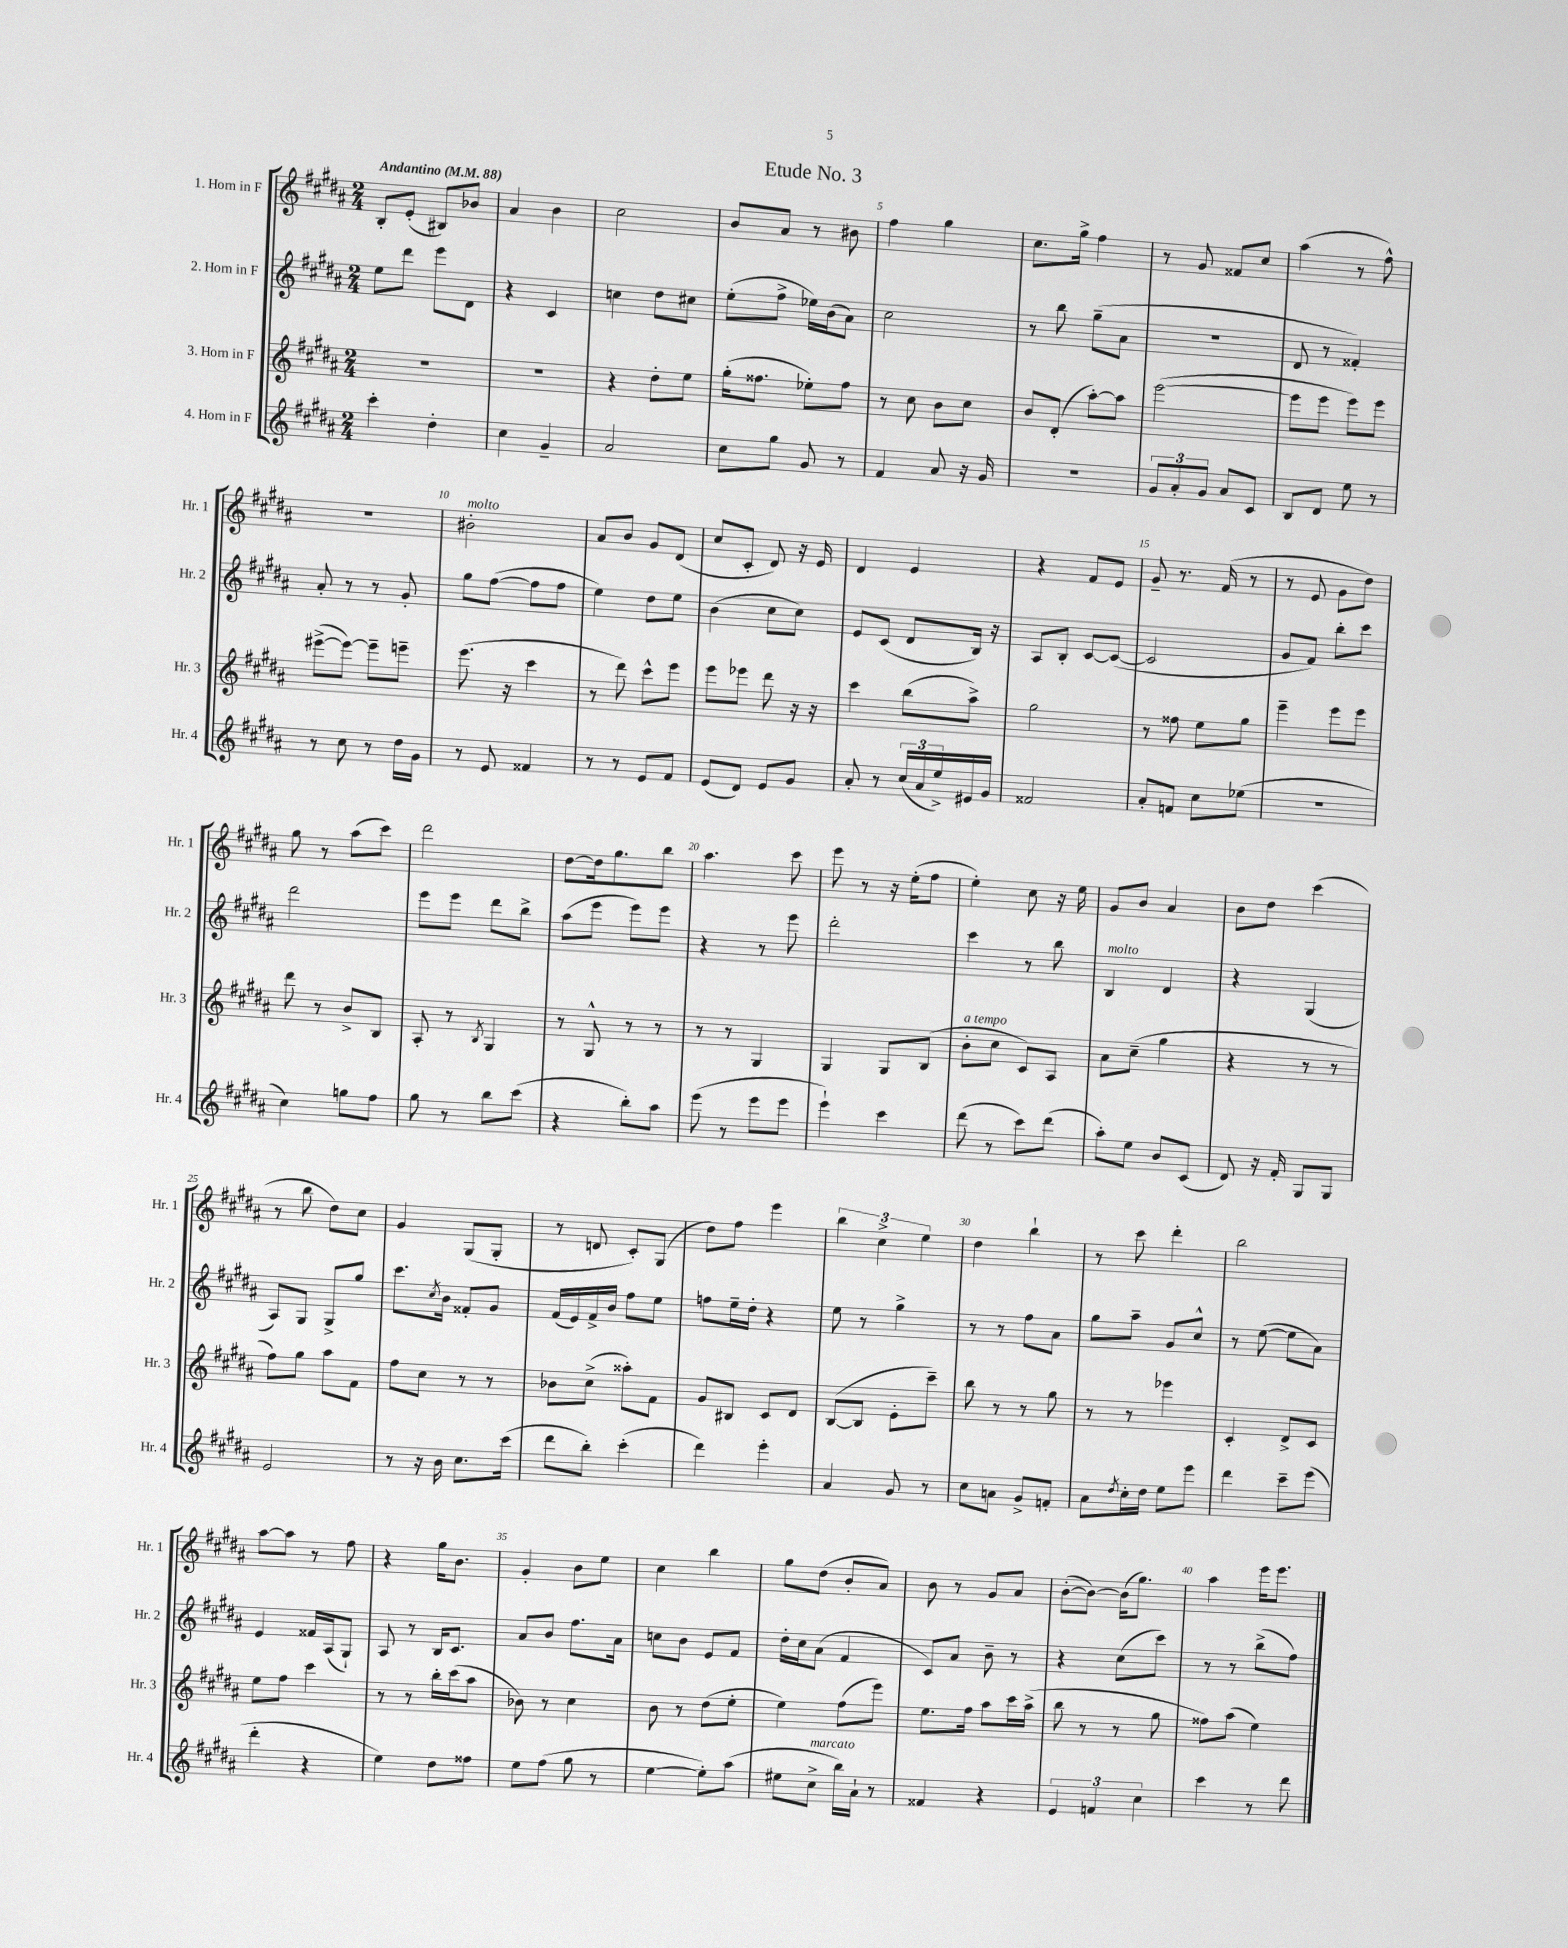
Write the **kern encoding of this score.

**kern	**kern	**kern	**kern
*part4	*part3	*part2	*part1
*staff4	*staff3	*staff2	*staff1
*I"4. Horn in F	*I"3. Horn in F	*I"2. Horn in F	*I"1. Horn in F
*I'Hr. 4	*I'Hr. 3	*I'Hr. 2	*I'Hr. 1
*clefG2	*clefG2	*clefG2	*clefG2
*k[f#c#g#d#a#]	*k[f#c#g#d#a#]	*k[f#c#g#d#a#]	*k[f#c#g#d#a#]
*M2/4	*M2/4	*M2/4	*M2/4
*MM88	*MM88	*MM88	*MM88
=1	=1	=1	=1
!	!	!	!LO:TX:a:B:t=Andantino
4ccc#'\	2r	8ee\L	8B'/L
.	.	8ddd#\J	(8e'/J
4dd#'\	.	8eee\L	8B#X/L)
.	.	8d#\J	8b-X/J
=2	=2	=2	=2
4cc#\	2r	4r	4a#/
4g#~/	.	4c#/	4b\
=3	=3	=3	=3
2a#/	4r	4ccn\	2cc#\
.	8dd#'\L	8dd#\L	.
.	8ee\J	8cc#X\J	.
=4	=4	=4	=4
8cc#\L	(16gg#'\KL	(8ee'\L	8b/L
.	8.ff##X\J	.	.
8gg#\J	.	8ff#^\J	8a#/J
8g#/	8ee-X'\L)	16ee-X\LL)	8r
.	.	(16b\J	.
8r	8ff##\J	8a#\J)	8b#X\
=5	=5	=5	=5
4f#/	8r	2cc#\	4ff#\
.	8cc#\	.	.
8a#/	8b\L	.	4gg#\
16r	8cc#\J	.	.
16g#/	.	.	.
=6	=6	=6	=6
2r	8b/L	8r	8.cc#\L
.	(8d#'/J	8bb\	.
.	.	.	16gg#^\Jk
.	[8aa#'\L)	(8gg#~\L	4ff#\
.	8aa#\J]	8a#\J	.
=7	=7	=7	=7
12g#/L	([2eee\	2r	8r
12a#'/	.	.	.
.	.	.	8g#/
12g#/J	.	.	.
8a#/L	.	.	8f##X/L
8c#/J	.	.	8cc#/J
=8	=8	=8	=8
8B/L	8eee\L]	8d#/	(4aa#\
8d#/J	8eee\J	8r	.
8ee\	8eee\L)	4f##X'/)	8r
8r	8eee\J	.	8ff#^^\)
!!LO:LB:g=z
=9	=9	=9	=9
8r	([8eee#X^\L	8a#'/	2r
8cc#\	8eee#\J_)	8r	.
8r	8eee#~\L]	8r	.
16dd#\LL	8eeen~\J	8g#'/	.
16g#\JJ	.	.	.
=10	=10	=10	=10
!	!	!	!LO:TX:a:i:t=molto
8r	(8.eee\	8gg#\L	2b#X'\
8e/	.	([8ff#\J	.
.	16r	.	.
4f##X/	4ccc#\	8ff#\L]	.
.	.	8ff#\J	.
=11	=11	=11	=11
8r	8r	4ee\)	8a#/L
8r	8ddd#\)	.	8b/J
8e/L	8ccc#^^\L	8dd#\L	8g#/L
8f#/J	8eee\J	8ee\J	(8d#/J
=12	=12	=12	=12
(8e/L	8eee\L	(4b\	8cc#/L
8d#/J)	8eee-X\J	.	8c#'/J
8e/L	8ddd#\	8cc#\L	8d#/)
8g#/J	16r	8cc#\J)	16r
.	16r	.	16e/
=13	=13	=13	=13
8a#'/	4ccc#\	8e/L	4d#/
8r	.	(8c#/J	.
(24cc#/LL	(8bb\L	8d#/L	4e/
24a#/	.	.	.
24ee^/)	.	.	.
16e#X/	8aa#^\J)	16B/Jk)	.
16g#/JJ	.	16r	.
=14	=14	=14	=14
2f##X/	2gg#\	8A#/L	4r
.	.	8B'/J	.
.	.	[8c#/L	8f#/L
.	.	(8c#/J_	8e/J
=15	=15	=15	=15
8a#'/L	8r	2c#/]	8g#~/
8fn/J	8ff##X\	.	8.r
8cc#\L	8ee\L	.	.
.	.	.	(16f#/
(8ee-X\J	8gg#\J	.	8r
=16	=16	=16	=16
2r	4eee~\	8g#/L	8r
.	.	8f#/J)	8e/
.	8eee\L	8bb'\L	8g#\L
.	8eee\J	8ccc#\J	8dd#\J)
!!LO:LB:g=z
=17	=17	=17	=17
4cc#\)	8ddd#\	2ddd#\	8gg#\
.	8r	.	8r
8ggn\L	8b^/L	.	(8aa#\L
8ff#\J	8B/J	.	8ccc#\J)
=18	=18	=18	=18
8gg#\	8A#'/	8eee\L	2ddd#\
8r	8r	8eee\J	.
.	8qB/	.	.
8bb\L	4G#/	8ddd#\L	.
(8ccc#\J	.	8bb^\J	.
=19	=19	=19	=19
4r	8r	(8aa#\L	[8dd#\L
.	8G#^^/	8eee\J	16dd#\k]
.	.	.	8.gg#\
8bb'\L)	8r	8eee\L)	.
8aa#\J	8r	8eee\J	8bb\J
=20	=20	=20	=20
(8eee\	8r	4r	4.aa#\
8r	8r	.	.
8eee\L	4G#/	8r	.
8eee\J	.	8eee\	8ccc#\
=21	=21	=21	=21
4eee`\)	4G#/	2ddd#'\	8eee\
.	.	.	8r
4ccc#\	8G#/L	.	16r
.	.	.	(16ee'\KL
.	(8B/J	.	8ff#\J
=22	=22	=22	=22
!	!LO:TX:a:i:t=a tempo	!	!
(8ddd#\	8b'\L	4ccc#\	4ee'\)
8r	8cc#\J	.	.
8ccc#\L)	8c#/L)	8r	8cc#\
(8ddd#\J	8A#/J	8bb\	16r
.	.	.	16ee\
=23	=23	=23	=23
!	!	!LO:TX:a:i:t=molto	!
8aa#'\L)	8a#\L	4B/	8g#/L
8ee\J	(8cc#~\J	.	8b/J
8b/L	4gg#\	4d#/	4a#/
(8c#/J	.	.	.
=24	=24	=24	=24
8d#/)	4r	4r	8b\L
16r	.	.	8dd#\J
16f#'/	.	.	.
8G#/L	8r	(4G#/	(4ccc#\
8G#/J	8r	.	.
!!LO:LB:g=z
=25	=25	=25	=25
2e/	8ff#\L)	8A#/L)	8r
.	8gg#\J	8G#/J	8bb\
.	8aa#\L	8G#^/L	8dd#\L)
.	8f#\J	8gg#/J	8cc#\J
=26	=26	=26	=26
8r	8ff#\L	8.ccc#\L	4g#/
16r	8cc#\J	.	.
.	.	8qcc#/	.
16b\	.	16b\Jk	.
8.cc#\L	8r	8f##X'/L	(8G#/L
.	8r	8g#/J	8G#'/J
(16ccc#\Jk	.	.	.
=27	=27	=27	=27
8ddd#\L	8b-X\L	(16f#/LL	8r
.	.	16e/)	.
8bb'\J)	(8cc#^\J	16f#^/	8dn/
.	.	16b/JJ	.
(4ccc#'\	8aa##X'\L)	8ff#\L	8c#'/L)
.	8f#\J	8ee\J	(8G#/J
=28	=28	=28	=28
4ddd#\)	8g#/L	8ffn\L	8dd#\L)
.	8B#X/J	16ee~\L	8ff#\J
.	.	16dd#'\JJ	.
4eee'\	8c#/L	4r	4eee\
.	8d#/J	.	.
=29	=29	=29	=29
4a#/	([8B/L	8ee\	6bb\
.	8B/J]	8r	.
.	.	.	6cc#^\
8g#/	8e'\L	4gg#^\	.
.	.	.	6ee\
8r	8ccc#~\J)	.	.
=30	=30	=30	=30
8cc#\L	8bb\	8r	4dd#\
8an\J	8r	8r	.
8g#^/L	8r	8ff#\L	4bb`\
8fn'/J	8gg#\	8a#\J	.
=31	=31	=31	=31
8a#\L	8r	8gg#\L	8r
8qdd#/	.	.	.
16cc#'\L	8r	8aa#~\J	8ccc#\
16dd#\JJ	.	.	.
8ee\L	4eee-X\	8g#/L	4ddd#'\
8eee\J	.	8cc#^^/J	.
=32	=32	=32	=32
4ddd#\	4c#'/	8r	2bb\
.	.	([8ee\	.
8ccc#~\L	8d#^/L	8ee\L]	.
(8eee\J	8c#/J	8a#\J)	.
!!LO:LB:g=z
=33	=33	=33	=33
4ddd#'\	8ee\L	4e/	[8aa#\L
.	8ff#\J	.	8aa#\J]
4r	4ccc#\	16f##X/LL	8r
.	.	(16A#/J	.
.	.	8G#`/J)	8ff#\
=34	=34	=34	=34
4ee\)	8r	8A#/	4r
.	8r	8r	.
8dd#\L	16bb'\LL	16B/KL	16gg#\KL
.	(16ccc#\J	8.c#/J	8.b\J
8ff##X\J	8aa#\J	.	.
=35	=35	=35	=35
8ee\L	8b-X\)	8a#/L	4g#'/
(8ff#\J	8r	8b/J	.
8gg#\	4cc#\	8.ff#\L	8b\L
8r	.	.	8ee\J
.	.	16a#\Jk	.
=36	=36	=36	=36
[4ee\	8b\	8ccn\L	4cc#\
.	8r	8b\J	.
8ee'\L])	(8dd#\L	8e/L	4bb\
(8aa#\J	8ee'\J	8f#/J	.
=37	=37	=37	=37
8ee#X\L	4ee\)	16dd#'\LL	8gg#\L
.	.	16cc#\J	.
!LO:TX:a:i:t=marcato	!	!	!
8cc#^\J	.	(8a#\J	(8dd#\J
16bb\LL)	(8ff#\L	4f#/	8b'/L
16a#`\JJ	.	.	.
8r	8eee\J)	.	8a#/J)
=38	=38	=38	=38
4f##X/	8.ee\L	8c#/L)	8b\
.	.	8a#/J	8r
.	16ff#\Jk	.	.
4r	8aa#\L	8b~\	8g#/L
.	16ccc#\L	8r	8a#/J
.	(16aa#^\JJ	.	.
=39	=39	=39	=39
6e/	8bb\	4r	([8b'\L
.	8r	.	8b\J_)
6fn/	.	.	.
.	8r	(8cc#\L	(16b\KL]
.	.	.	8.gg#\J)
6cc#\	.	.	.
.	8gg#\	8ccc#\J)	.
=40	=40	=40	=40
4ccc#\	8ff##X\L)	8r	4aa#\
.	(8aa#\J	8r	.
8r	4ee\)	(8bb^\L	16eee\KL
.	.	.	8.eee\J
8ddd#\	.	8ff#\J)	.
==	==	==	==
*-	*-	*-	*-
